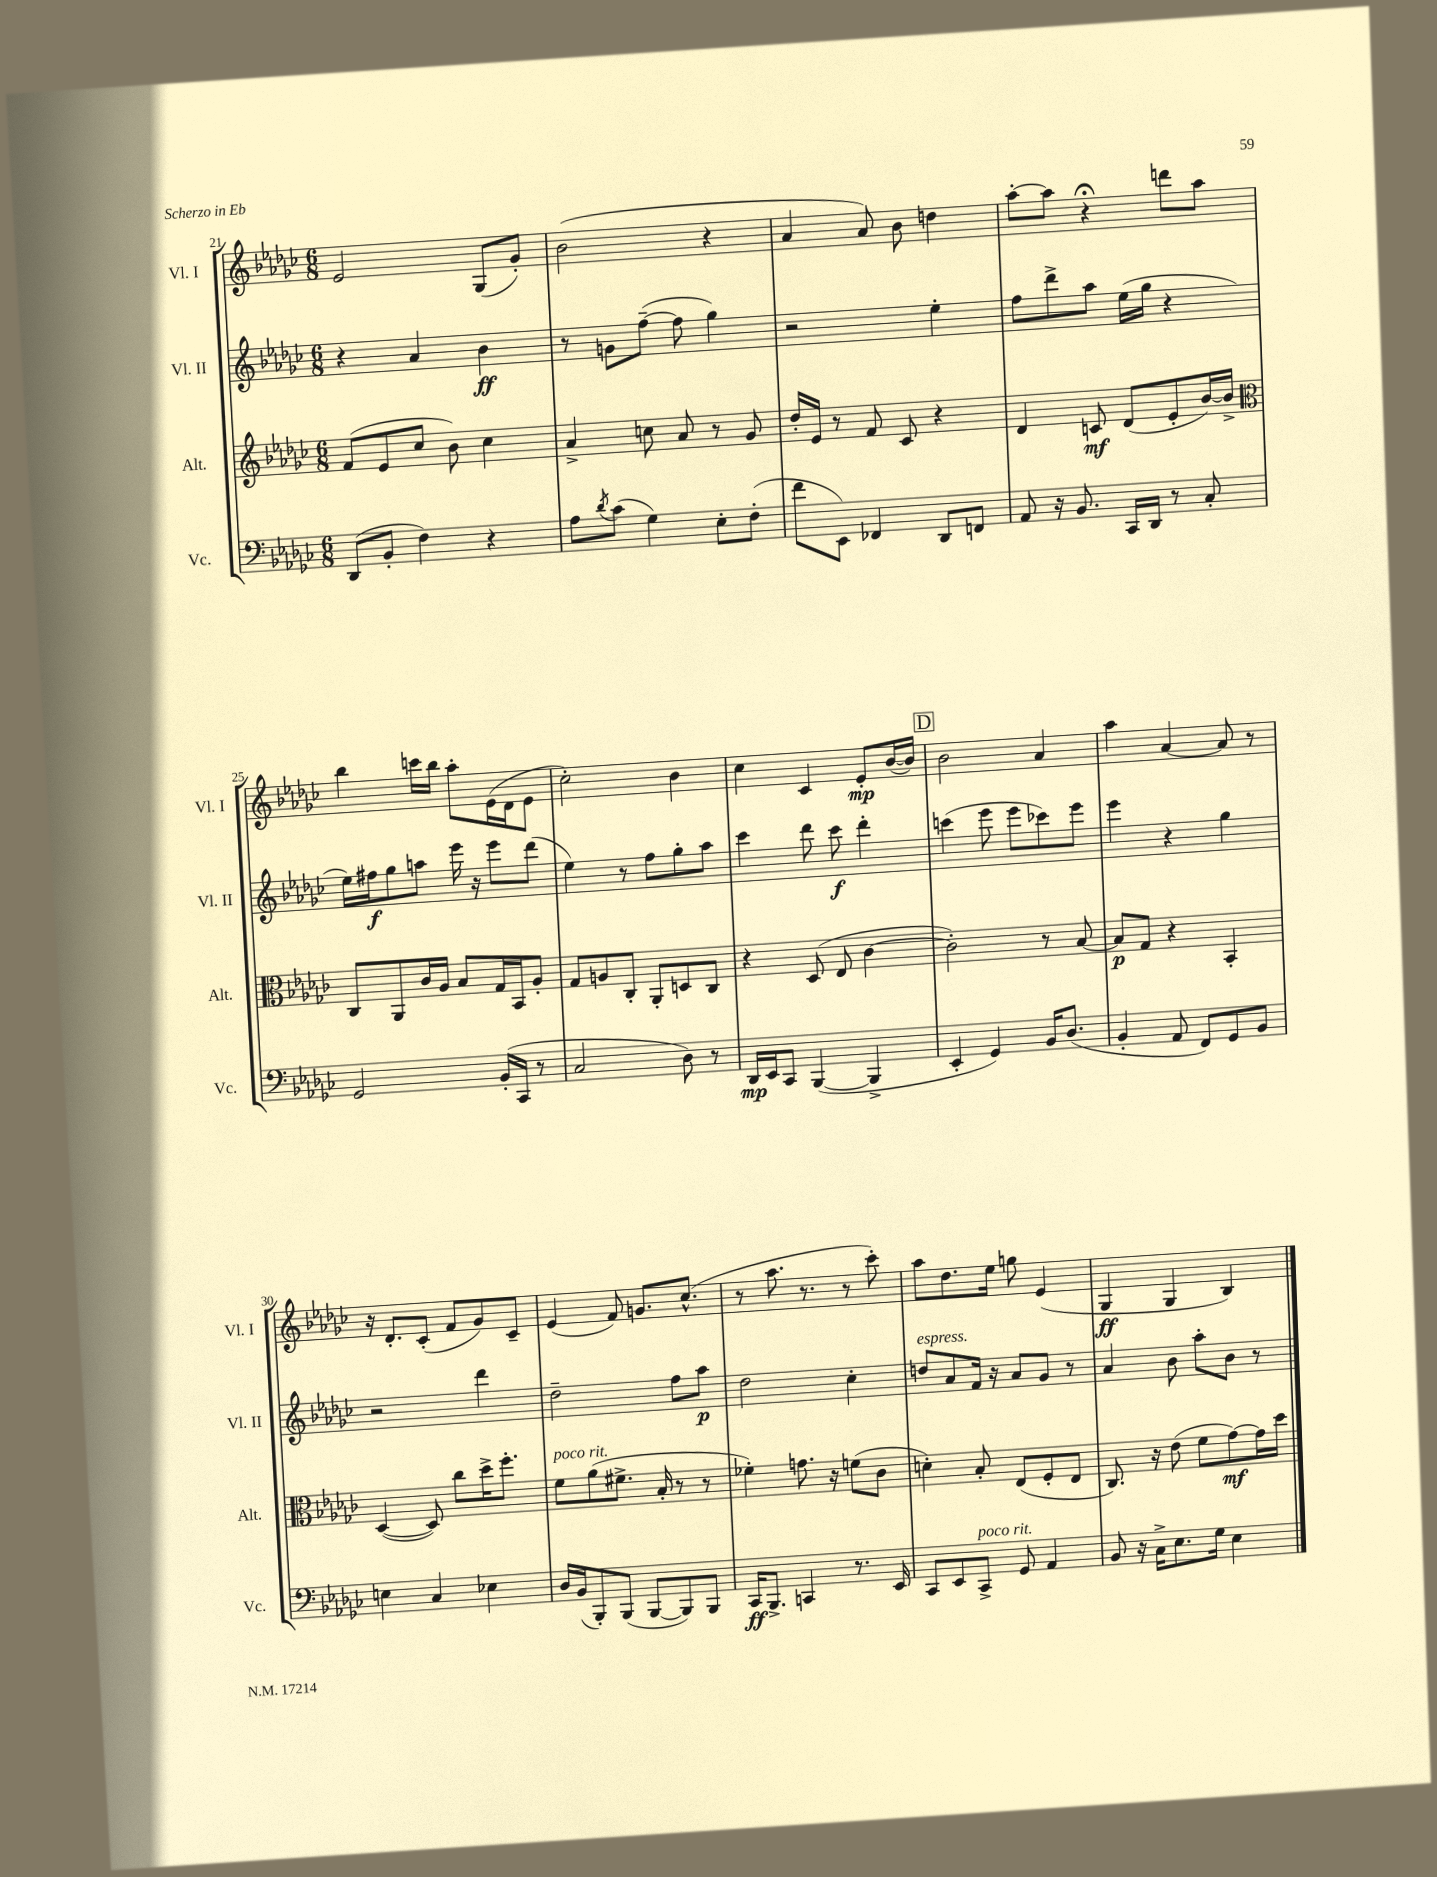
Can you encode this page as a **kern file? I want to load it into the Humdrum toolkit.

**kern	**kern	**kern	**kern
*staff4	*staff3	*staff2	*staff1
*clefF4	*clefG2	*clefG2	*clefG2
*k[b-e-a-d-g-c-]	*k[b-e-a-d-g-c-]	*k[b-e-a-d-g-c-]	*k[b-e-a-d-g-c-]
*M6/8	*M6/8	*M6/8	*M6/8
(8DD-	(8f	4r	2e-
8BB-'	8e-	.	.
4F)	8cc-	4a-	.
.	8b-)	.	.
4r	4cc-	4b-	(8G-
.	.	.	8g-')
=	=	=	=
8A-	4a-^	8r	(2b-
8qd-	.	.	.
(8c-	.	8g	.
4G-)	8cc	([8ff~	.
.	8a-	8ff]	.
8E-'	8r	4gg-)	4r
(8F'	8g-	.	.
=	=	=	=
8f	16dd-'	2r	4a-
.	16e-	.	.
8EE-)	8r	.	.
4FF-	8f	.	8a-)
.	8c-	.	8b-
8DD-	4r	4ee-'	4dd
8FF	.	.	.
=	=	=	=
8AA-	4d-	8ff	[8aa-'
16r	.	8ddd-^	8aa-]
8.BB-	.	.	.
.	8c	8aa-	4r;
16CC-	(8d-	(16ee-	.
16DD-	.	16gg-	.
8r	8e-'	4r	8ddd
8C-'	[16b-)	.	8aa-
.	16b-^]	.	.
=	=	=	=
*	*clefC3	*	*
2GG-	8C-	16ee-)	4bb-
.	.	16ff#	.
.	8AA-	8gg-	.
.	16c-	8aa	16ccc
.	16A-	.	16bb-
.	8B-	16eee-	8aa-'
.	.	16r	.
(16BB-'	16G-	8eee-	(16e-
16CC-	16BB-	.	16d-
8r	8A-'	(8ddd-	8e-
=	=	=	=
2C-	8G-	4ee-)	2cc-')
.	8A	.	.
.	8C-'	8r	.
.	8AA-'	8ff	.
8D-)	8D	8gg-'	4b-
8r	8C-	8aa-	.
=	=	=	=
16DD-	4r	4ccc-	4cc-
16EE-	.	.	.
8CC-	.	.	.
([4BBB-	(8D-	8ddd-	4c-
.	8E-	8ccc-	.
4BBB-^]	[4c-	4ddd-'	8e-'
.	.	.	([16b-
.	.	.	16b-])
=	=	=	=
4EE-'	2c-'])	(4ccc	2b-
4GG-)	.	8eee-	.
.	.	8eee-	.
16BB-	8r	8ccc-)	4a-
(8.D-	.	.	.
.	[8B-	8eee-	.
=	=	=	=
4BB-'	8B-]	4eee-	4aa-
.	8G-	.	.
8AA-	4r	4r	[4a-
8FF)	.	.	.
8GG-	4BB-'	4gg-	8a-]
8BB-	.	.	8r
=	=	=	=
4E	([4D-	2r	16r
.	.	.	8.d-'
4C-	8D-])	.	(8c-'
.	8cc-	.	8f
4E-	16dd-^	4ddd-	8g-)
.	8.ff'	.	.
.	.	.	8c-~
=	=	=	=
16D-	8f	2dd-~	(4e-
(16BB-	.	.	.
8BBB-')	(8a-	.	.
(8BBB-	8.f#^	.	8f)
[8BBB-	.	.	8.g
.	16B-'	.	.
8BBB-])	8r	8ff	.
.	.	.	(8.cc-^^
8BBB-	8r	8aa-	.
=	=	=	=
16CC-	4f-')	2dd-	8r
8.BBB-^	.	.	.
.	.	.	8.aa-
4CC	8.g	.	.
.	.	.	8.r
.	16r	.	.
8.r	(8f	4cc-'	8r
.	8c-	.	8ccc-')
16EE-	.	.	.
=	=	=	=
8CC-	4d')	8dd	8aa-
8EE-	.	8a-	8.dd-
8CC-^	8B-'	16f	.
.	.	16r	16ee-
8GG-	(8E-	8a-	8gg
4AA-	8F'	8g-	(4e-
.	8E-	8r	.
=	=	=	=
8BB-	8.C-)	4a-	4G-
16r	.	.	.
16C-^	16r	.	.
8.E-	(8e-	8b-	4G-
.	8f	8aa-'	.
16G-	.	.	.
4E-	[8g-)	8b-	4B-)
.	16g-]	8r	.
.	16dd-	.	.
==	==	==	==
*-	*-	*-	*-
